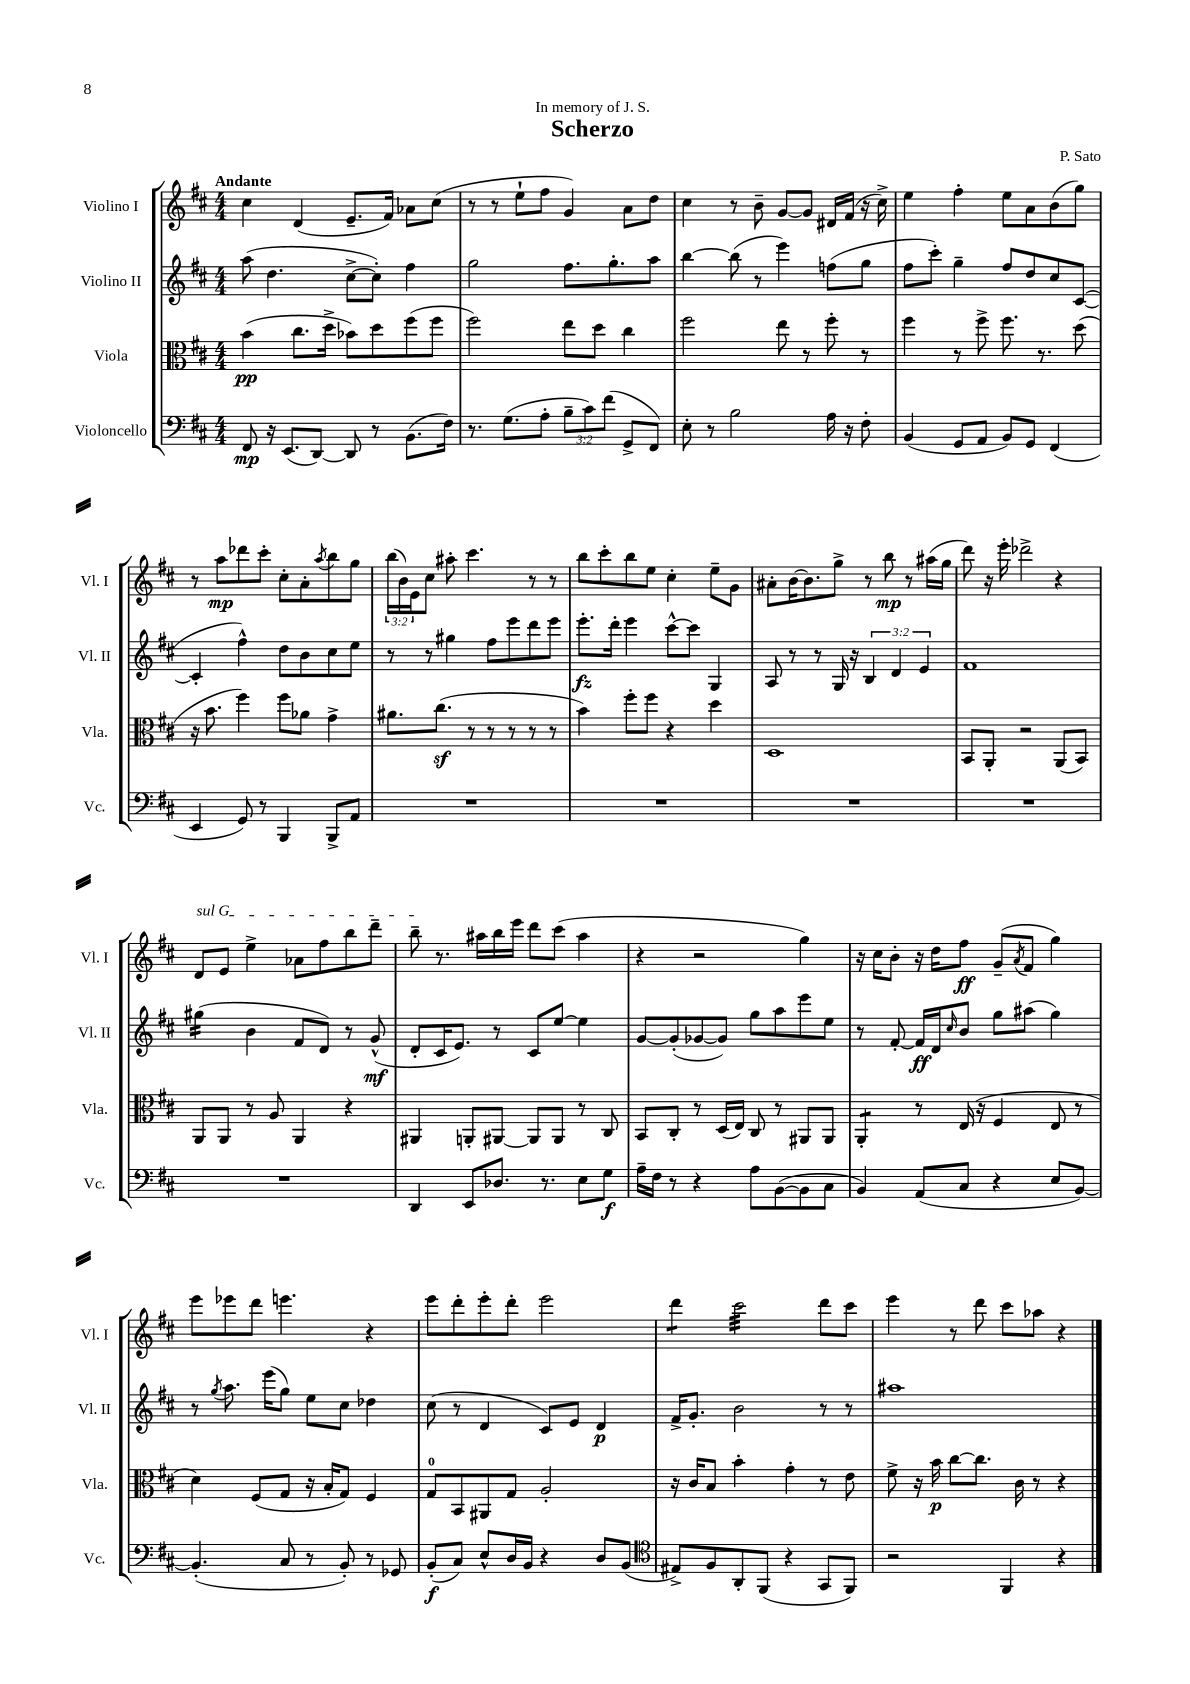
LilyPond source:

\header { title = "Scherzo" composer = "P. Sato" dedication = "In memory of J. S." }
<<
\new StaffGroup <<
\new Staff = "s0" \with { instrumentName = "Violino I" shortInstrumentName = "Vl. I" } {
    \clef treble \key d \major \numericTimeSignature \time 4/4 \override Staff.TupletNumber.text = #tuplet-number::calc-fraction-text \tempo "Andante"
    cis''4 d'4( e'8.-- fis'16) aes'8 cis''8( |
    r8 r8 e''8-! fis''8 g'4) a'8 d''8 |
    cis''4 r8 b'8-- g'8~ g'8 dis'16 fis'16( r16 cis''16->) |
    e''4 fis''4-. e''8 a'8 b'8( g''8) |
    r8 a''8\mp des'''8 cis'''8-. cis''8-. a'8-. \acciaccatura { a''8 } b''8 g''8 |
    \tuplet 3/2 { b''16( b'16) e'16 } cis''8 ais''8-. cis'''4. r8 r8 |
    b''8 cis'''8-. b''8 e''8 cis''4-. e''8-- g'8 |
    ais'8-. b'16~ b'8. g''8-> r8 b''8\mp r8 ais''16( g''16 |
    d'''8) r16 e'''16-. des'''2-> r4 |
    \once \override TextSpanner.bound-details.left.text = \markup { \italic "sul G" } d'8\startTextSpan e'8 e''4-> aes'8 fis''8 b''8 d'''8-- |
    b''8--\stopTextSpan r8. ais''16 b''16 e'''16 d'''8 cis'''8( ais''4 |
    r4 r2 g''4) |
    r16 cis''16 b'8-. r16 d''16 fis''8\ff g'8--( \acciaccatura { a'8 } fis'8 g''4) |
    e'''8 ees'''8 d'''8 e'''4. r4 |
    e'''8 d'''8-. e'''8-. d'''8-. e'''2 |
    d'''4:8 cis'''2:32 d'''8 cis'''8 |
    e'''4 r8 d'''8 cis'''8 aes''8 r4 \bar "|." |
}
\new Staff = "s1" \with { instrumentName = "Violino II" shortInstrumentName = "Vl. II" } {
    \clef treble \key d \major \numericTimeSignature \time 4/4 \override Staff.TupletNumber.text = #tuplet-number::calc-fraction-text
    a''8( d''4. cis''8~-> cis''8-.) fis''4 |
    g''2 fis''8. g''8.-. a''8 |
    b''4~ b''8( r8 e'''4) f''8( g''8 |
    fis''8 cis'''8-.) g''4-- fis''8 d''8 cis''8 cis'8~( |
    cis'4-. fis''4-^) d''8 b'8 cis''8 e''8 |
    r8 r8 gis''4 fis''8 e'''8 d'''8 e'''8 |
    e'''8.-.\fz d'''16-. e'''4 cis'''8~-^ cis'''8 g4 |
    a8 r8 r8 g16 r16 \tuplet 3/2 { b4 d'4 e'4 } |
    fis'1 |
    gis''4:16( b'4 fis'8 d'8) r8 g'8-^\mf( |
    d'8-. cis'16 e'8.) r8 cis'8 e''8~ e''4 |
    g'8~ g'8-.( ges'8~ ges'8) g''8 a''8 e'''8 e''8 |
    r8 fis'8~-. fis'16\ff d'16 \grace { cis''16 } b'8 g''8 ais''8( g''4) |
    r8 \acciaccatura { g''8 } a''8. e'''16( g''8) e''8 cis''8 des''4 |
    cis''8( r8 d'4 cis'8) e'8 d'4\p |
    fis'16-> g'8.-. b'2 r8 r8 |
    ais''1 \bar "|." |
}
\new Staff = "s2" \with { instrumentName = "Viola" shortInstrumentName = "Vla." } {
    \clef alto \key d \major \numericTimeSignature \time 4/4
    b'4\pp( cis''8. d''16-> bes'8) d''8 fis''8( fis''8 |
    fis''2) e''8 d''8 cis''4 |
    fis''2 e''8 r8 fis''8-. r8 |
    fis''4 r8 fis''8-> fis''8. r8. d''8( |
    r16 b'8. fis''4) fis''8 aes'8 g'4-> |
    ais'8. cis''8.\sf( r8 r8 r8 r8 r8 |
    b'4) fis''8-. fis''8 r4 d''4 |
    d1 |
    b,8 a,8-. r2 a,8( b,8) |
    a,8 a,8 r8 a8 a,4 r4 |
    ais,4 a,8-. ais,8~ ais,8 ais,8 r8 cis8 |
    b,8 cis8-. r8 d16( e16) cis8 r8 ais,8 ais,8 |
    a,4:8-. r8 e16( r16 fis4 e8 r8 |
    d'4) fis8( g8 r16 b16-. g8) fis4 |
    g8-0 b,8 ais,8 g8 a2-. |
    r16 cis'16 b8 b'4-. g'4-. r8 e'8 |
    fis'8-> r16 b'16\p cis''8~ cis''8. cis'16 r8 r4 \bar "|." |
}
\new Staff = "s3" \with { instrumentName = "Violoncello" shortInstrumentName = "Vc." } {
    \clef bass \key d \major \numericTimeSignature \time 4/4 \override Staff.TupletNumber.text = #tuplet-number::calc-fraction-text
    fis,8\mp r16 e,8.( d,8~) d,8 r8 b,8.( fis16) |
    r8. g8.( a8-. \tuplet 3/2 { b8-- cis'8) fis'8( } g,8-> fis,8) |
    e8-. r8 b2 a16 r16 fis8-. |
    b,4( g,8 a,8 b,8) g,8 fis,4( |
    e,4 g,8) r8 b,,4 b,,8-> a,8 |
    R1 |
    R1 |
    R1 |
    R1 |
    R1 |
    d,4 e,8 des8. r8. e8 g8\f |
    a16-- fis16 r8 r4 a8 b,8~( b,8 cis8 |
    b,4) a,8( cis8 r4 e8 b,8~) |
    b,4.-.( cis8 r8 b,8-.) r8 ges,8 |
    b,8-.\f( cis8) e8-^ d16 b,16 r4 d8 b,8( |
    \clef tenor eis8->) fis8 a,8-. fis,8( r4 g,8 fis,8) |
    r2 fis,4 r4 \bar "|." |
}
>>
>>
\layout { \context { \Score \remove "Bar_number_engraver" } }
